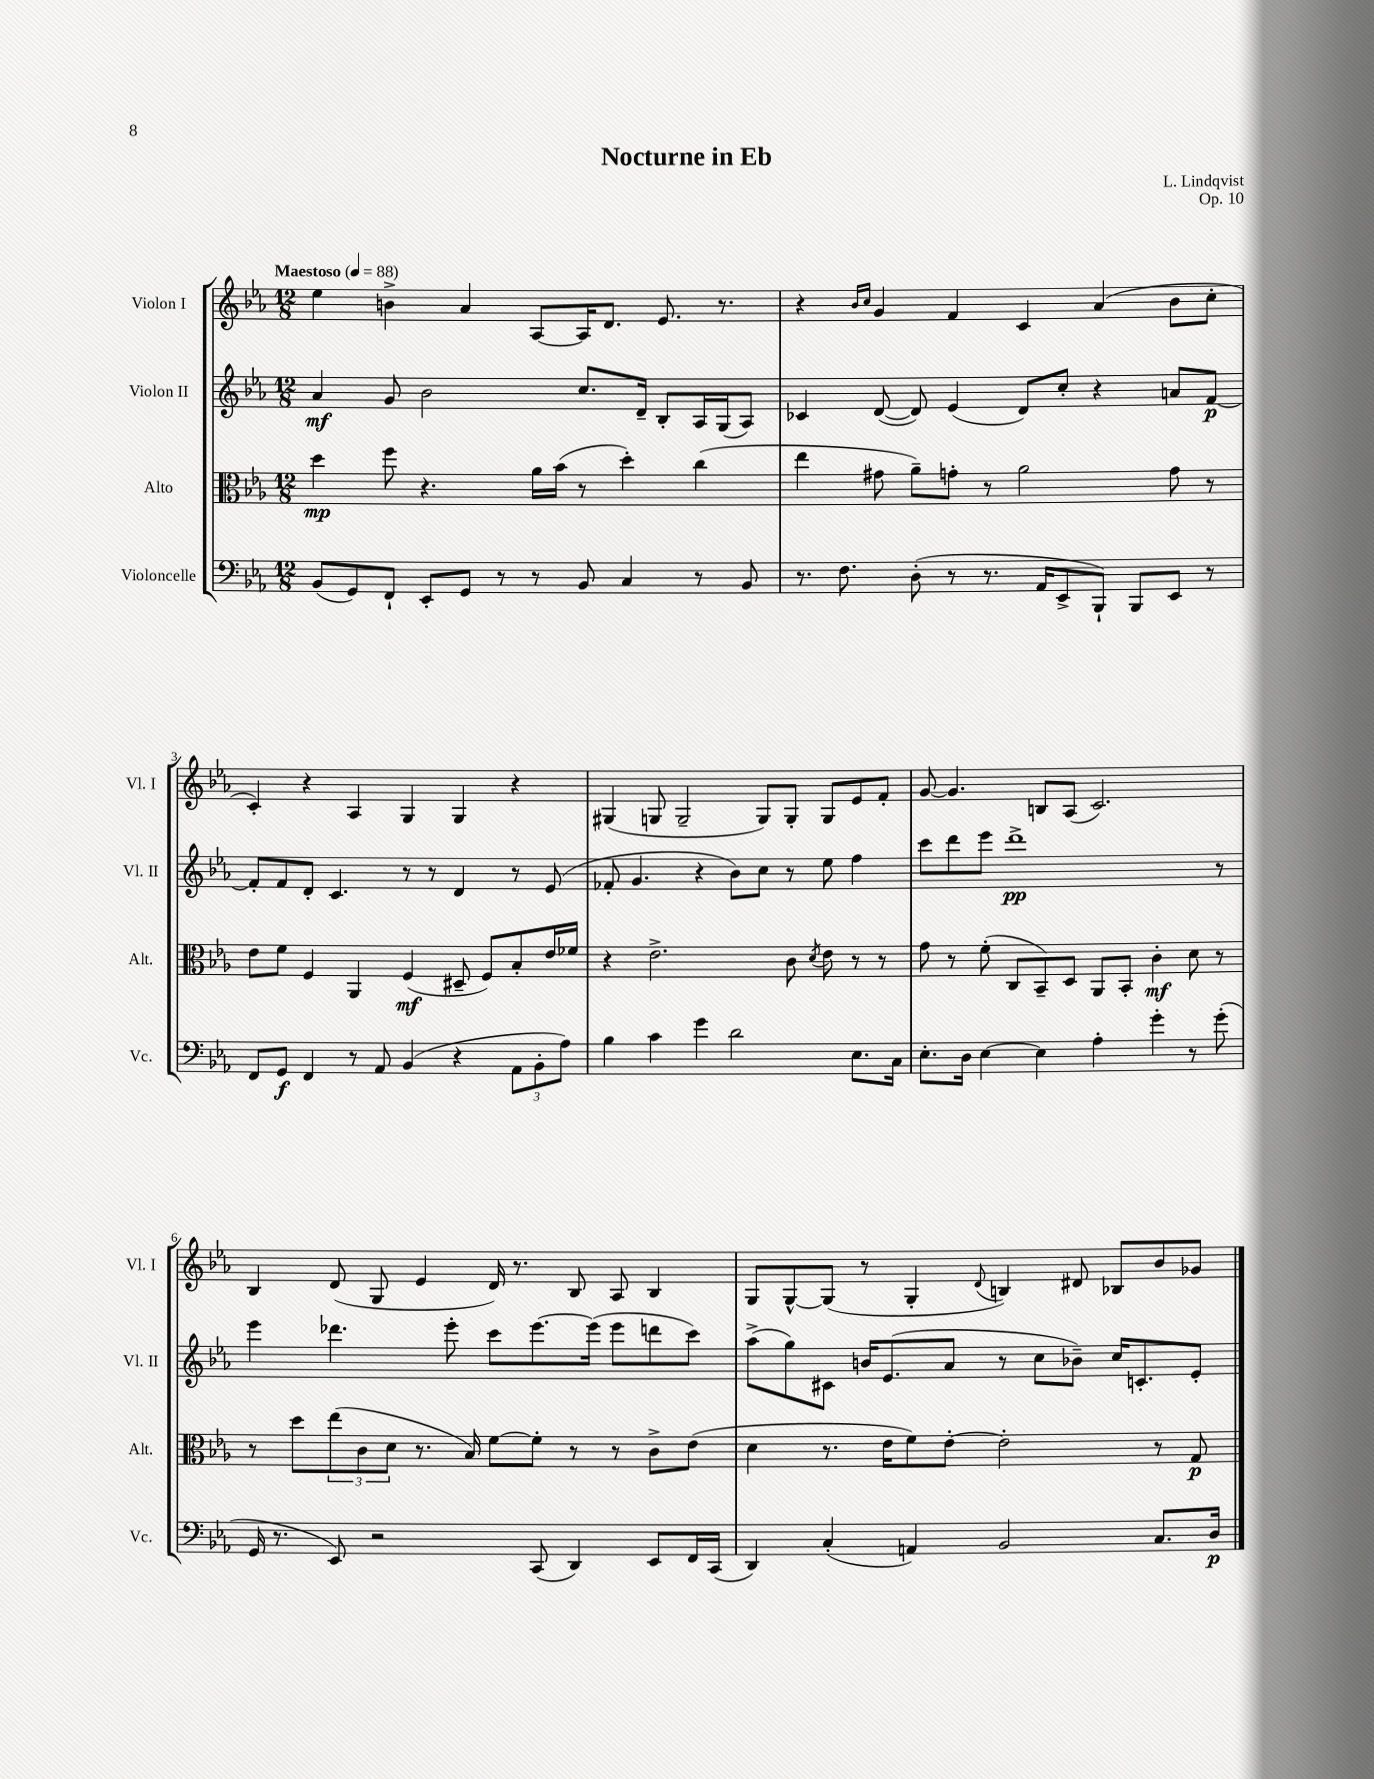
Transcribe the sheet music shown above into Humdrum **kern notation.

**kern	**dynam	**kern	**dynam	**kern	**dynam	**kern
*part4	*part4	*part3	*part3	*part2	*part2	*part1
*staff4	*staff4	*staff3	*staff3	*staff2	*staff2	*staff1
*I"Violoncelle	*	*I"Alto	*	*I"Violon II	*	*I"Violon I
*I'Vc.	*	*I'Alt.	*	*I'Vl. II	*	*I'Vl. I
*clefF4	*	*clefC3	*	*clefG2	*	*clefG2
*k[b-e-a-]	*	*k[b-e-a-]	*	*k[b-e-a-]	*	*k[b-e-a-]
*M12/8	*	*M12/8	*	*M12/8	*	*M12/8
*MM88	*	*MM88	*	*MM88	*	*MM88
=1	=1	=1	=1	=1	=1	=1
!	!	!	!	!	!	!LO:TX:a:B:t=Maestoso
(8BB-/L	.	4dd\	mp	4a-/	mf	4ee-\
8GG/)	.	.	.	.	.	.
8FF`/J	.	8ff\	.	8g/	.	4bn^\
8EE-'/L	.	4.r	.	2b-\	.	.
8GG/J	.	.	.	.	.	4a-/
8r	.	.	.	.	.	.
8r	.	16a-\LL	.	.	.	[8A-/L
.	.	(16b-\JJ	.	.	.	.
8BB-/	.	8r	.	8.cc/L	.	16A-/K]
.	.	.	.	.	.	8.d/J
4C/	.	4dd'\)	.	.	.	.
.	.	.	.	16d~/Jk	.	.
.	.	.	.	8B-'/L	.	8.e-/
8r	.	(4cc\	.	16A-/L	.	.
.	.	.	.	(16G/J	.	8.r
8BB-/	.	.	.	8A-/J)	.	.
=2	=2	=2	=2	=2	=2	=2
8.r	.	4ee-\	.	4c-X/	.	4r
8.F\	.	.	.	.	.	.
.	.	.	.	.	.	16qqb-/LL
.	.	.	.	.	.	16qqcc/JJ
.	.	8g#X\	.	([8d/	.	4g/
(8D'\	.	8a-~\L)	.	8d/])	.	.
8r	.	8gn'\J	.	(4e-/	.	4f/
8.r	.	8r	.	.	.	.
.	.	2a-\	.	8d/L)	.	4c/
16AA-/KL	.	.	.	.	.	.
8EE-^/	.	.	.	8cc'/J	.	.
8BBB-`/J)	.	.	.	4r	.	(4a-/
8BBB-/L	.	.	.	.	.	.
8EE-/J	.	8g\	.	8an/L	.	8b-\L
8r	.	8r	.	[8f/J	p	8cc'\J
!!LO:LB:g=z
=3	=3	=3	=3	=3	=3	=3
8FF/L	.	8e-\L	.	8f'/L]	.	4c'/)
8GG/J	f	8f\J	.	8f/	.	.
4FF/	.	4F/	.	8d'/J	.	4r
.	.	.	.	4.c/	.	.
8r	.	4AA-/	.	.	.	4A-/
8AA-/	.	.	.	.	.	.
(4BB-/	.	(4F/	mf	8r	.	4G/
.	.	.	.	8r	.	.
4r	.	8D#X~/	.	4d/	.	4G/
.	.	8F/L)	.	.	.	.
12AA-\L	.	8B-'/	.	8r	.	4r
12BB-'\	.	.	.	.	.	.
.	.	16e-/L	.	(8e-/	.	.
12A-\J)	.	.	.	.	.	.
.	.	16f-X/JJ	.	.	.	.
=4	=4	=4	=4	=4	=4	=4
4B-\	.	4r	.	8f-X'/	.	(4G#X/
.	.	.	.	4.g/	.	.
4c\	.	2.e-^\	.	.	.	8Gn/
.	.	.	.	.	.	2G~/
4g\	.	.	.	4r	.	.
2d\	.	.	.	8b-\L)	.	.
.	.	.	.	8cc\J	.	8G/L)
.	.	8c\	.	8r	.	8G'/J
.	.	8qd/	.	.	.	.
.	.	8e-\	.	8ee-\	.	8G/L
8.E-\L	.	8r	.	4ff\	.	8e-/
.	.	8r	.	.	.	8f'/J
16C\Jk	.	.	.	.	.	.
=5	=5	=5	=5	=5	=5	=5
8.E-'\L	.	8g\	.	8ccc\L	.	[8g/
.	.	8r	.	8ddd\	.	4.g/]
16D\Jk	.	.	.	.	.	.
[4E-\	.	(8f'\	.	8eee-\J	.	.
.	.	8C/L	.	1ddd^	pp	.
4E-\]	.	8BB-~/)	.	.	.	8Bn/L
.	.	8D/J	.	.	.	(8A-/J
4A-'\	.	8AA-/L	.	.	.	2.c/)
.	.	8BB-'/J	.	.	.	.
4g'\	.	4c'\	mf	.	.	.
8r	.	8d\	.	.	.	.
(8g'\	.	8r	.	8r	.	.
!!LO:LB:g=z
=6	=6	=6	=6	=6	=6	=6
16GG/	.	8r	.	4eee-\	.	4B-/
8.r	.	.	.	.	.	.
.	.	8dd\L	.	.	.	.
8EE-/)	.	(12ee-\	.	4.ddd-X\	.	(8d/
.	.	12c\	.	.	.	.
2r	.	.	.	.	.	8G/
.	.	12d\J	.	.	.	.
.	.	8.r	.	.	.	4e-/
.	.	.	.	8eee-'\	.	.
.	.	16B-/)	.	.	.	.
.	.	[8f\L	.	8ccc\L	.	16d/)
.	.	.	.	.	.	8.r
(8CC/	.	8f'\J]	.	[8.eee-\	.	.
4DD/)	.	8r	.	.	.	8B-/
.	.	.	.	(16eee-\Jk]	.	.
.	.	8r	.	8eee-\L	.	8A-/
8EE-/L	.	8c^\L	.	8dddn\	.	4B-/
16FF/L	.	(8e-\J	.	8ccc\J)	.	.
(16CC/JJ	.	.	.	.	.	.
=7	=7	=7	=7	=7	=7	=7
4DD/)	.	4d\	.	(8aa-^\L	.	8G/L
.	.	.	.	8gg\)	.	[8G^^/
(4C'/	.	8.r	.	8c#X\J	.	(8G/J]
.	.	.	.	16bn/KL	.	8r
.	.	16e-\KL	.	(8.e-/	.	.
4AAn/)	.	8f\)	.	.	.	4G'/
.	.	[8e-'\J	.	8a-/J	.	.
.	.	.	.	.	.	8qqd/
2BB-/	.	2e-'\]	.	8r	.	4Bn/)
.	.	.	.	8cc\L	.	.
.	.	.	.	8b-X~\J)	.	8d#X/
.	.	.	.	16cc/KL	.	8B-X/L
.	.	.	.	8.cn'/	.	.
8.C/L	.	8r	.	.	.	8b-/
.	.	8G/	p	8e-'/J	.	8g-X/J
16D/Jk	p	.	.	.	.	.
==	==	==	==	==	==	==
*-	*-	*-	*-	*-	*-	*-
